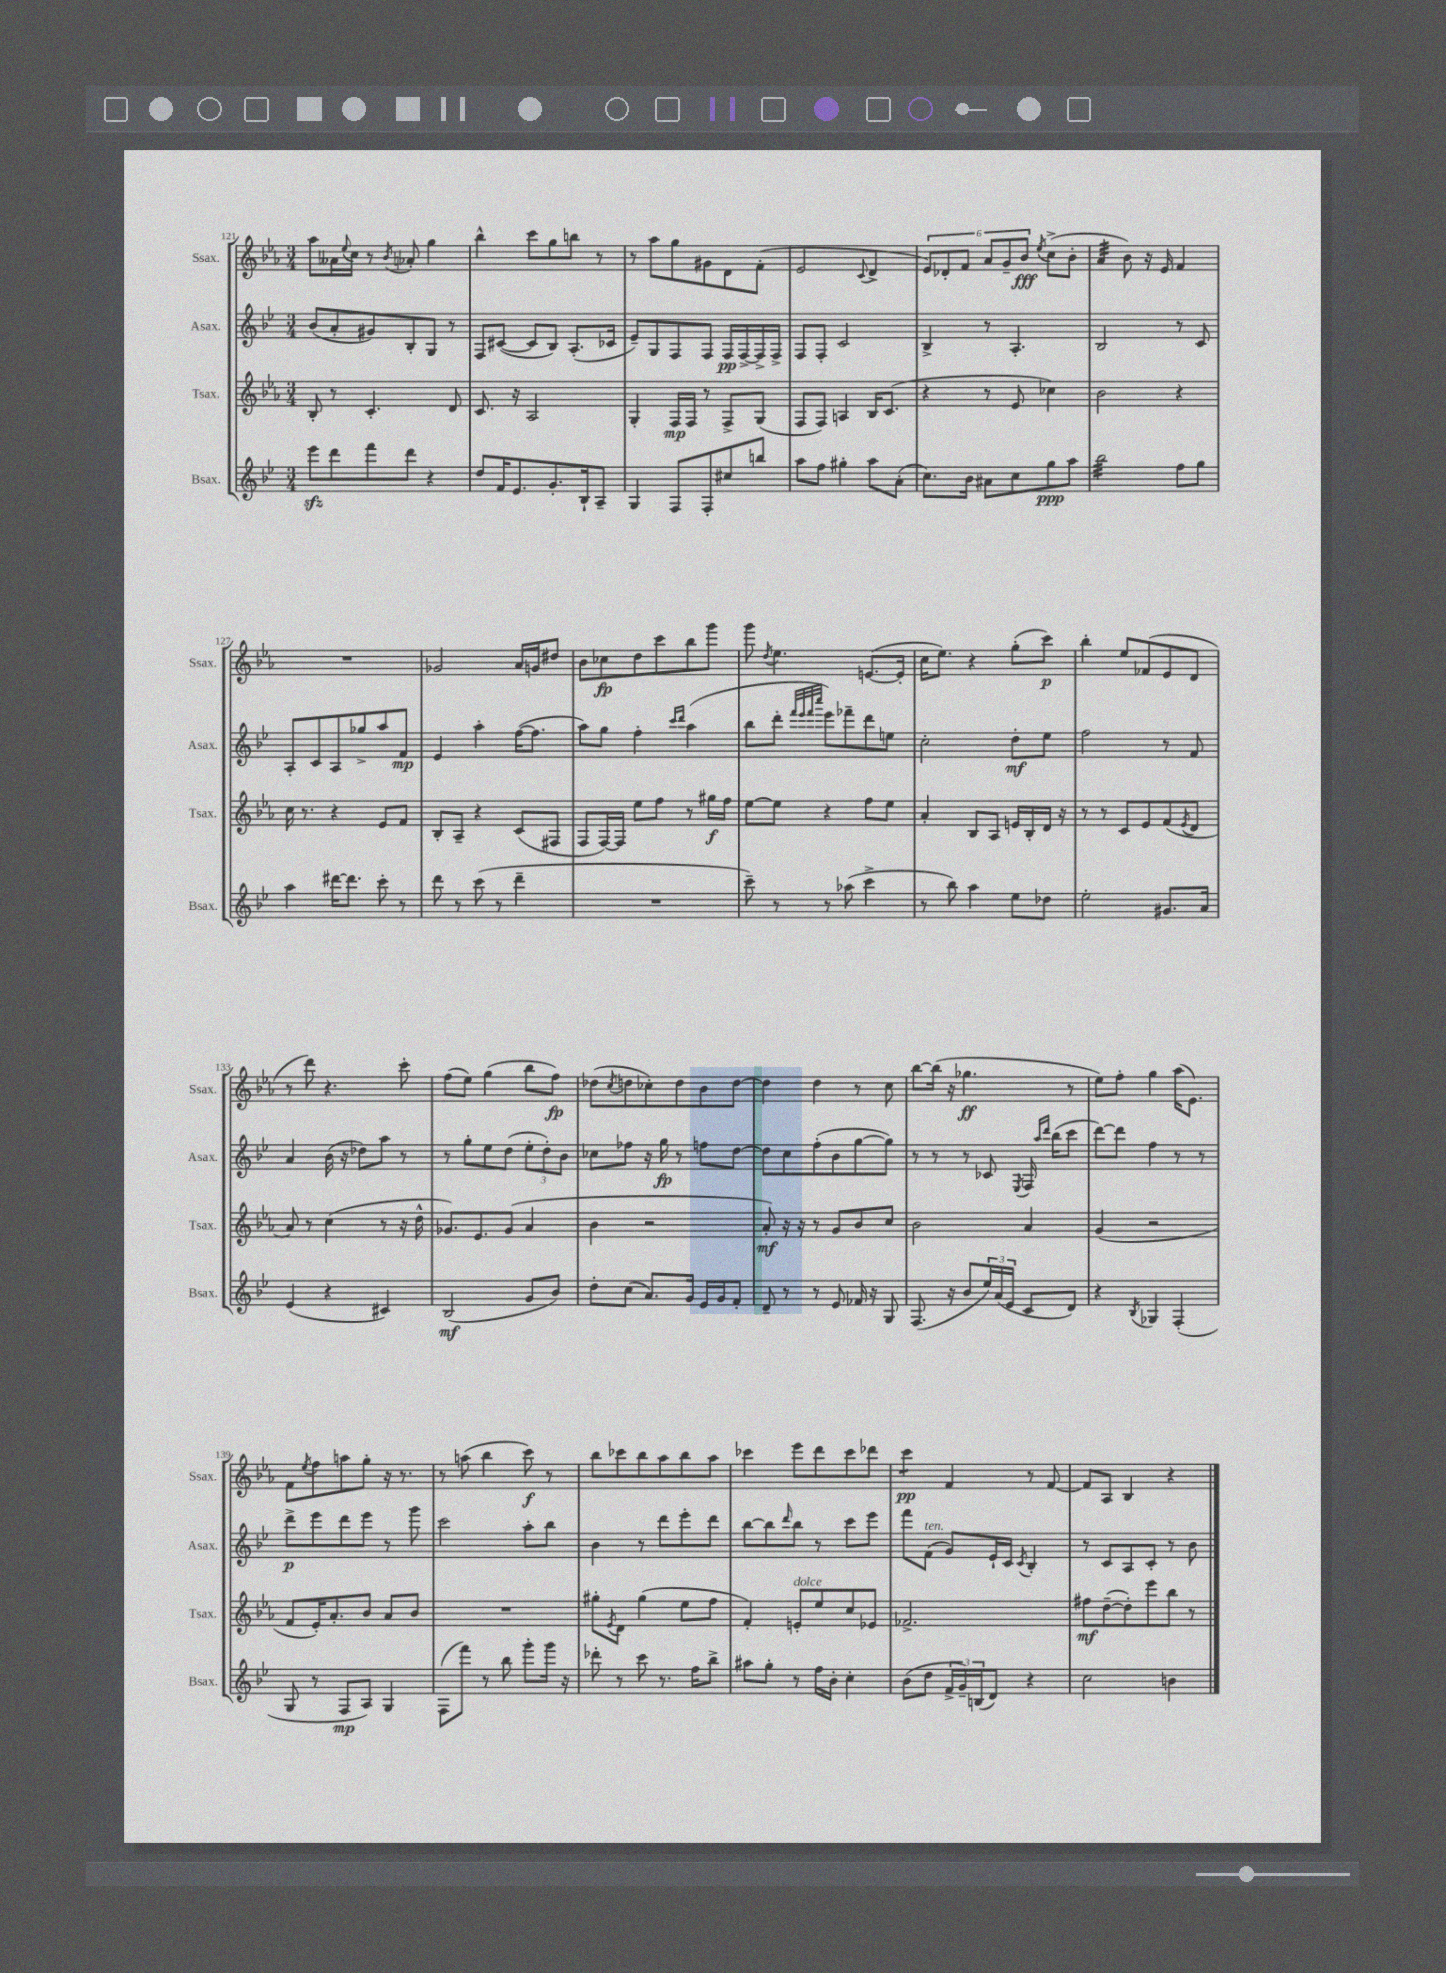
<<
\new StaffGroup <<
\new Staff = "s0" \with { instrumentName = "Ssax." shortInstrumentName = "Ssax." } {
    \clef treble \key ees \major \numericTimeSignature \time 3/4
    aes''8 aeses'16 \appoggiatura { ees''8 } c''16 r8 \acciaccatura { bes'8 } aes'8-. g''4 |
    bes''4-^ c'''8 g''8 b''8 r8 |
    r8 aes''8 g''8 gis'8 d'8 f'8-.( |
    ees'2 \appoggiatura { c'8 } d'4-> |
    \tuplet 6/4 { ees'8) des'8-. f'8 aes'8 g'8-- bes'8\fff } \acciaccatura { ees''8 } c''8->( bes'8-. |
    aes'4:32 bes'8) r16 ees'16 f'4 |
    R2. |
    ges'2 aes'16 g'16 dis''8 |
    bes'8 ces''8\fp d''8 c'''8 bes''8 g'''8 |
    g'''8 \acciaccatura { d''8 } ees''4. e'8.~( e'16-. |
    c''16 ees''8.) r4 g''8-.( c'''8\p) |
    bes''4-. ees''8 fes'8( ees'8 d'8 |
    r8 d'''8) r4. c'''8-. |
    f''8( ees''8) g''4( bes''8 f''8\fp) |
    des''8( \acciaccatura { c''8 } d''8 ces''8-.) d''8 bes'8 d''8~ |
    d''4 d''4 r8 c''8 |
    bes''8~ bes''16( r16 ges''4.\ff r8 |
    ees''8) f''8-. g''4 aes''16( ees'8.) |
    f'8 \acciaccatura { ees''8 } f''8 a''8 g''8-. r16 r8. |
    r8 a''8( bes''4 c'''8\f) r8 |
    bes''8 ces'''8 bes''8 aes''8 bes''8 aes''8 |
    ces'''4 ees'''8 d'''8 ces'''8 des'''8 |
    c'''4:8\pp f'4 r8 f'8~ |
    f'8 aes8 bes4 r4 \bar "|." |
}
\new Staff = "s1" \with { instrumentName = "Asax." shortInstrumentName = "Asax." } {
    \clef treble \key bes \major \numericTimeSignature \time 3/4
    bes'8( a'8-. gis'8) bes8-. g8 r8 |
    f8 cis'8~( cis'8 bes8) a8.-.( ces'16 |
    ees'8--) g8 f8 f8 f16\pp f16~-> f16-> f16-> |
    f8 f8-. c'2 |
    bes4-> r8 a4.-. |
    bes2 r8 c'8 |
    a8-. c'8 a8 ges''8-> a''8 f'8\mp |
    ees'4 a''4-. f''16~( f''8. |
    a''8) g''8 f''4-. \grace { c'''16 d'''16 } a''4( |
    bes''8 d'''8-. \grace { f'''32 ees'''32 f'''32 c''''32 } ees'''8) fes'''8-- d'''8 e''8 |
    c''2-. d''8-.\mf ees''8 |
    f''2 r8 f'8 |
    a'4 bes'16( r16 des''8) a''8 r8 |
    r8 g''8-. ees''8 d''8( \tuplet 3/2 { ees''8-. d''8-.) bes'8 } |
    ces''8 fes''8 r16 g''16\fp r8 f''8 d''8~ |
    d''8 c''8 f''8-.( bes'8 g''8~ g''8) |
    r8 r8 r8 ces'8 \acciaccatura { ees8 } f16 \grace { a''16 d'''16 } bes''16( c'''8 |
    d'''8~) d'''8 f''4 r8 r8 |
    d'''8->\p ees'''8 d'''8 ees'''8 r8 g'''8 |
    c'''2 a''8-. bes''8 |
    bes'4 r8 d'''8 ees'''8-. d'''8 |
    bes''8~ bes''8 \grace { d'''16 } bes''8 r8 c'''8 ees'''8 |
    f'''8 f'8^\markup { \italic "ten." }( g'8) ees'16-! c'16 \acciaccatura { c'8 } bes4-. |
    r8 c'8 a8 c'8-. r8 bes'8 \bar "|." |
}
\new Staff = "s2" \with { instrumentName = "Tsax." shortInstrumentName = "Tsax." } {
    \clef treble \key ees \major \numericTimeSignature \time 3/4
    bes8-. r8 c'4.-. d'8 |
    c'8. r16 aes2 |
    g4-. f16\mp f16 r8 f8-> g8( |
    f8 f8) a4 bes16 c'8.( |
    r4 r8 ees'8 ces''4) |
    bes'2 r4 |
    c''16 r8. r4 ees'8 f'8 |
    bes8-. aes8-- r4 c'8( fis8 |
    f8 f16~) f16 ees''8 f''8 r8 gis''16\f f''16 |
    ees''8~ ees''8 r4 f''8 ees''8 |
    aes'4-. bes8 aes8 e'16 bes16-. d'16 r16 |
    r8 r8 c'8 ees'8 f'8( \acciaccatura { ees'8 } d'8 |
    aes'8) r8 c''4( r8 r16 d''16-^ |
    ges'8.) ees'8. ges'8( aes'4 |
    bes'4 r2 |
    aes'8-.\mf) r16 r16 r8 g'8 bes'8 c''8 |
    bes'2 aes'4 |
    g'4( r2 |
    f'8 ees'16-.) aes'8.-. bes'8 aes'8 bes'8 |
    R2. |
    gis''8-. \acciaccatura { ees'8 } d'8 gis''4( ees''8 f''8 |
    f'4-.) e'8-.^\markup { \italic "dolce" } ees''8 c''8 ees'8 |
    fes'2.-> |
    fis''8\mf d''8~--( d''8-.) ees'''8 bes''8 r8 \bar "|." |
}
\new Staff = "s3" \with { instrumentName = "Bsax." shortInstrumentName = "Bsax." } {
    \clef treble \key bes \major \numericTimeSignature \time 3/4
    ees'''8\sfz d'''8 f'''8 d'''8 r4 |
    d''8 f'16 ees'8. g'8.-. bes16-! a8-- |
    g4 f8 f8-. cis''8 b''8 |
    a''8 f''8 gis''4-. a''8 a'8-.( |
    c''8.) bes'16 ais'8 c''8 g''8\ppp a''8 |
    bes''2:32 f''8 g''8 |
    a''4 dis'''16~ dis'''8. c'''8-. r8 |
    d'''8 r8 c'''8( r8 d'''4-- |
    R2. |
    c'''8--) r8 r8 aes''8( c'''4-> |
    r8 bes''8) a''4 ees''8 des''8 |
    ees''2-. gis'8. a'16 |
    ees'4( r4 cis'4) |
    bes2\mf( g'8 bes'8) |
    d''8-. c''8( a'8.) g'16 ees'16 g'16 f'8-. |
    d'8-- r8 r8 ees'8 fes'16 r16 g8 |
    f8.( r16 bes'8 \tuplet 3/2 { ees''16) a'16( ees'16 } c'8 d'8) |
    r4 \acciaccatura { bes8 } ges4 f4-.( |
    g8 r8 f8\mp a8) g4 |
    f8( f'''8) r8 bes''8 g'''8-. g'''16 r16 |
    des'''8-. r8 c'''8 r8. f''16 bes''8-> |
    ais''8 g''8-. r8 f''16 bes'16-. c''4-. |
    bes'8( d''8 \tuplet 3/2 { f'16-> g'16--) b16( } d'8) r4 |
    c''2 b'4 \bar "|." |
}
>>
>>
\layout { \context { \Score currentBarNumber = #121 } }
